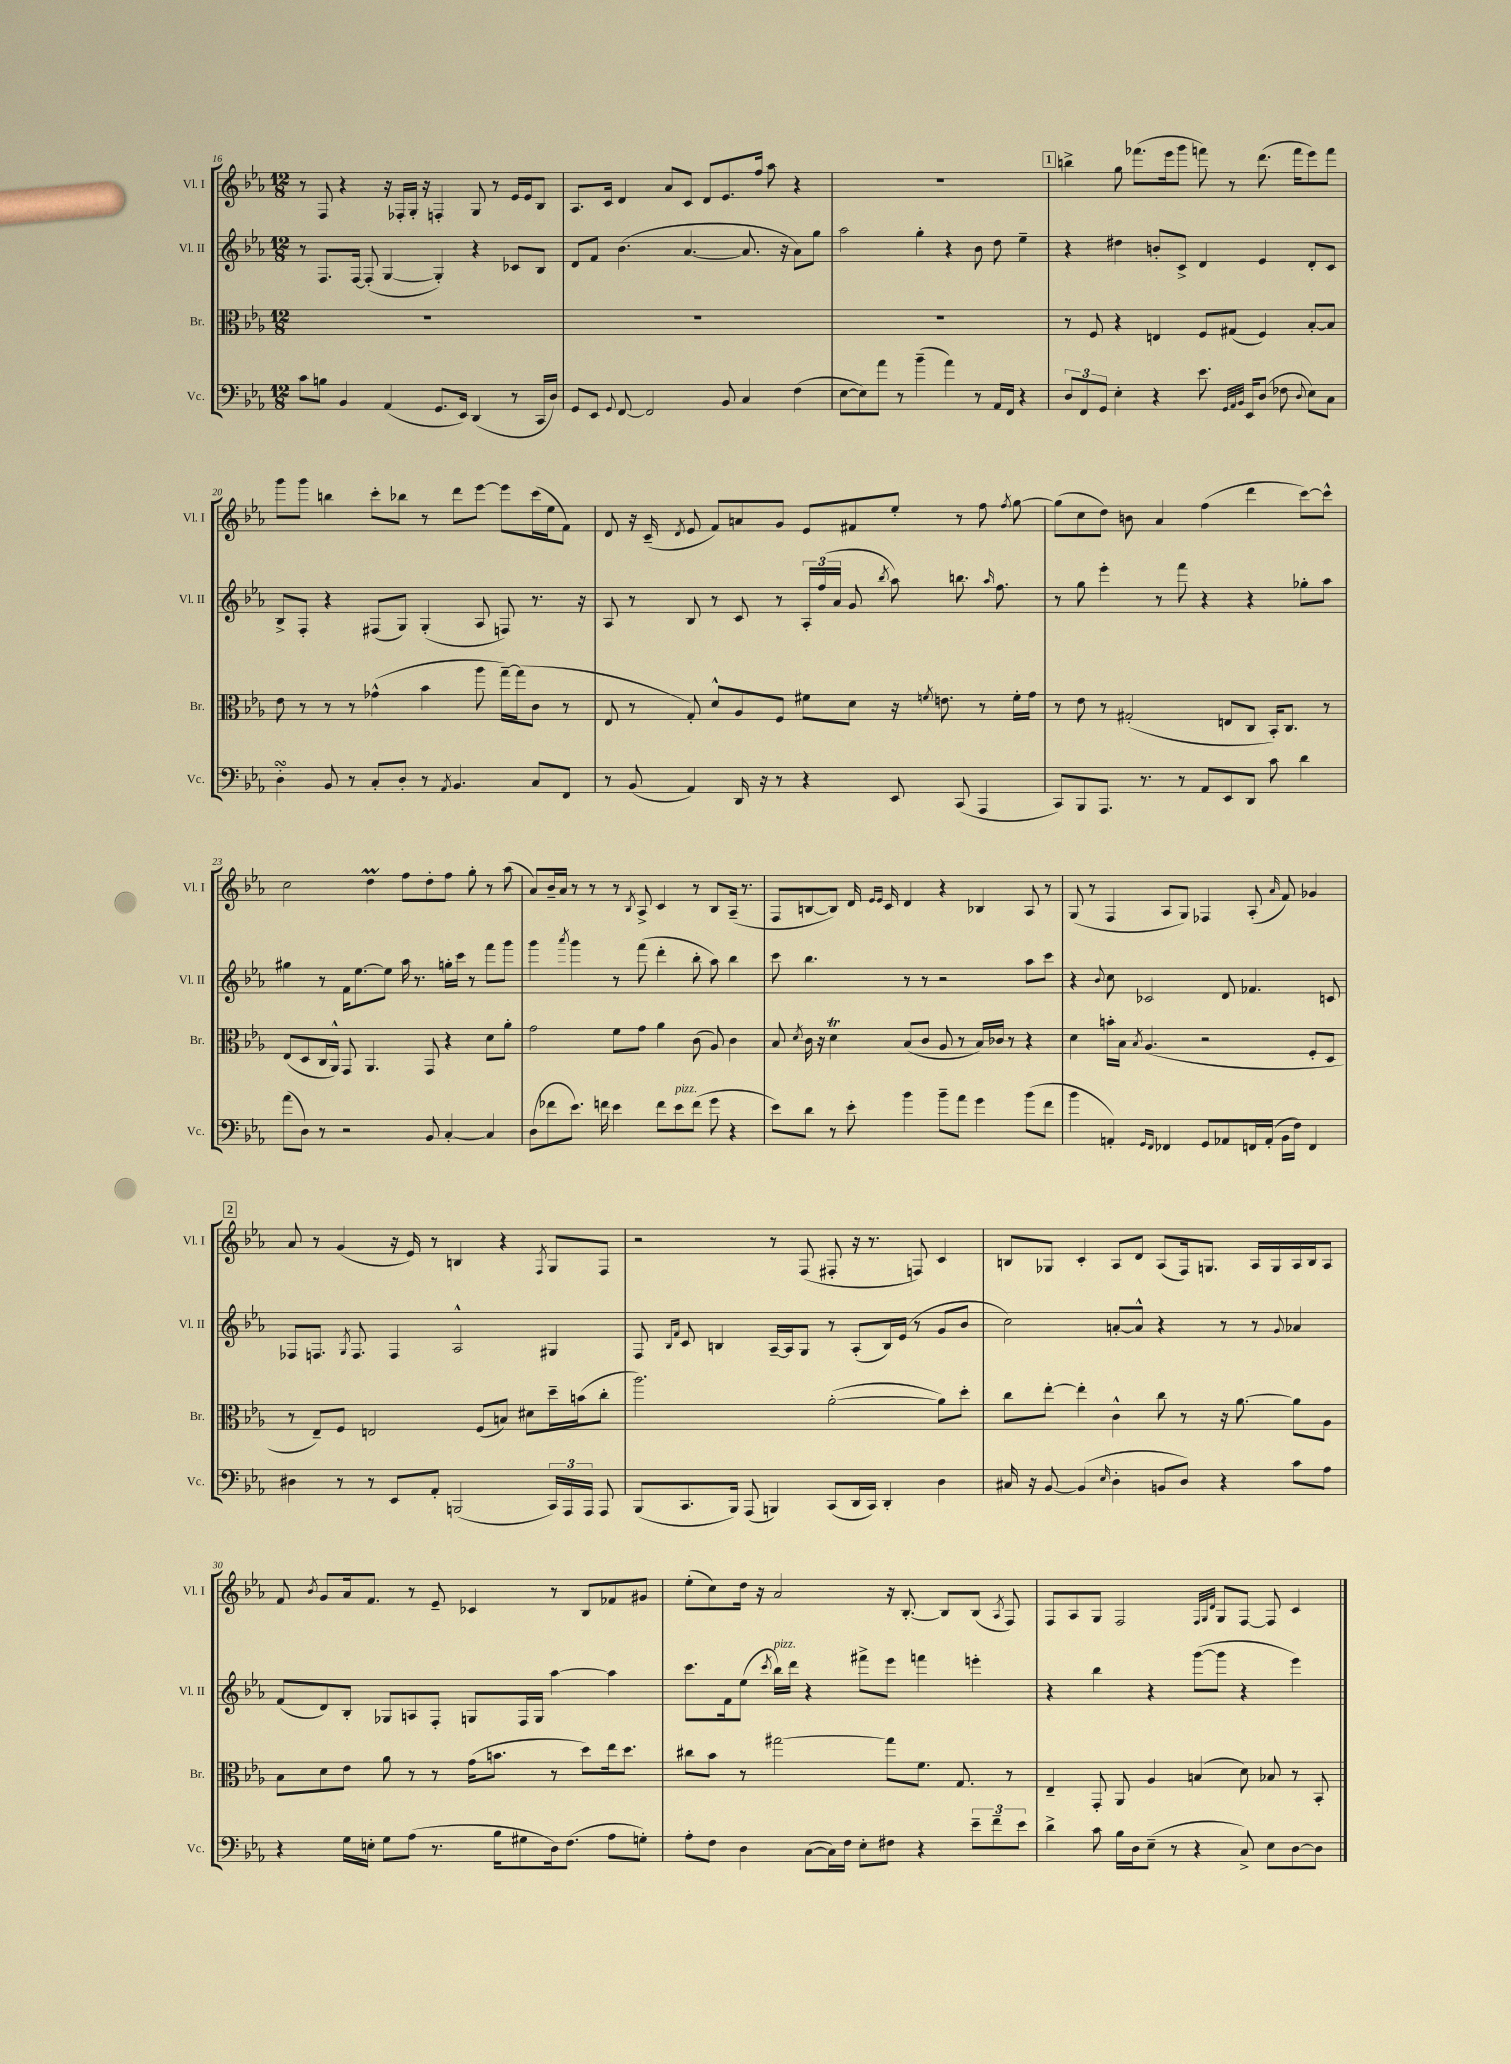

**kern	**kern	**kern	**kern
*staff4	*staff3	*staff2	*staff1
*clefF4	*clefC3	*clefG2	*clefG2
*k[b-e-a-]	*k[b-e-a-]	*k[b-e-a-]	*k[b-e-a-]
*M12/8	*M12/8	*M12/8	*M12/8
8c	1.r	8r	8r
8B	.	8.F	8F
4BB-	.	.	4r
.	.	[16F	.
.	.	(8F']	.
(4AA-	.	[4G	16r
.	.	.	16F-'
.	.	.	16G'
.	.	.	16r
8.GG	.	4G'])	4F'
16EE-)	.	.	.
(4DD	.	4r	8G
.	.	.	8r
8r	.	8c-	16e-
.	.	.	16e-
16CC	.	8B-	8B-
16D)	.	.	.
=	=	=	=
8GG	1.r	8d	8.A-
8EE-	.	8f	.
.	.	.	16c
8qqGG	.	.	.
[8FF	.	(4.b-	4d
2FF]	.	.	.
.	.	.	8a-
.	.	[4.a-	8c
.	.	.	8d
8BB-	.	.	8.e-
4C	.	8.a-]	.
.	.	.	16ff
.	.	.	8aa-
.	.	16r	.
(4F	.	8a-)	4r
.	.	8gg	.
=	=	=	=
[8E-	1.r	2aa-	1.r
8E-])	.	.	.
8a-	.	.	.
8r	.	.	.
(4b-~	.	4gg'	.
4a-)	.	4r	.
8r	.	8b-	.
16AA-	.	8dd	.
16FF	.	.	.
4r	.	4ee-~	.
=	=	=	=
12D	8r	4r	4bb^
12FF	.	.	.
.	8F	.	.
12GG	.	.	.
4E-'	4r	4dd#	8gg
.	.	.	(8.fff-
4r	4E	8b'	.
.	.	.	16eee-
.	.	8c^	8ggg
8.e-	8F	4d	8fff)
.	(8G#	.	8r
32qqGG	.	.	.
32qqAA-	.	.	.
32qqBB-	.	.	.
16EE-	.	.	.
(8D	4F)	4e-	(8.ddd
8F-	.	.	.
.	.	.	16fff
8qqD	.	.	.
8E-)	[8B-'	8d'	8eee-)
8C	8B-]	8c	8fff
=	=	=	=
4D'	8e-	8B-^	8ggg
.	8r	8F'	8ggg
8BB-	8r	4r	4bb
8r	8r	.	.
8C'	(4g-^^	(8F#	8ccc'
8D'	.	8G)	8bb-
8r	4b-	(4G'	8r
8qAA-	.	.	.
4.BB-	.	.	8ddd
.	8aa-	8A-	[8eee-
.	[16gg~)	8F)	8eee-]
.	(16gg]	.	.
8C	8c	8.r	(16ccc
.	.	.	16ee-
8FF	8r	.	8f)
.	.	16r	.
=	=	=	=
8r	8E-	8A-	8d
(8BB-	8r	8r	16r
.	.	.	(16c~
.	.	.	8qd
4AA-)	8G')	8B-	8e-
.	8d^^	8r	8f)
16DD	8A-	8c	8a
16r	.	.	.
8r	8F	8r	8g
4r	8f#	24A-'	8e-
.	.	(24ff	.
.	.	24a-	.
.	8d	8g	8f#
.	.	8qbb-	.
8EE-	16r	8aa-)	8ee-'
.	8qf	.	.
.	8.e	.	.
(8CC	.	8.bb	8r
4AAA-	8r	.	8ff
.	.	16qqaa-	.
.	.	8.ff	.
.	.	.	8qff
.	16f'	.	[8gg
.	16g	.	.
=	=	=	=
8CC)	8r	8r	(8gg]
8BBB-	8e-	8gg	8cc
8.AAA-	8r	4eee-'	8dd)
.	(2G#'	.	8b
8.r	.	.	.
.	.	8r	4a-
8r	.	8fff	.
8AA-	.	4r	(4ff
8EE-	8E	.	.
8DD	8C	4r	4ddd
8c	16BB-')	.	.
.	8.C	.	.
4d	.	8gg-'	[8ccc)
.	8r	8aa-	8ccc^^]
=	=	=	=
(8a-	(8E-	4gg#	2cc
8D)	8D	.	.
8r	16C	8r	.
.	16AA-^^)	.	.
2r	8GG	16f	.
.	.	[8.ee-	.
.	4.AA-	.	4dd
.	.	8ee-]	.
.	.	16aa-	8ff
.	.	8.r	.
8BB-	8GG	.	8dd'
[4C'	4r	16gg'	8ff
.	.	16ccc	.
.	.	8r	8gg'
4C]	8d	8fff	8r
.	8a-'	8ggg	(8aa-
=	=	=	=
(8D	2g	4ggg	8a-)
8f-	.	.	16b-~
.	.	.	16a-
.	.	8qaaa-	.
8.e-)	.	4ggg	8r
.	.	.	8r
16f	.	.	.
4e-	8f	8r	8r
.	.	.	8qB-
.	8g	(8fff	8A-^
8f	4a-	4ddd'	4c
8e-	.	.	.
(8f	(8c	8bb-'	8r
8g	8A-)	8aa-)	8B-
4r	4c	4bb-	(16A-~
.	.	.	8.r
=	=	=	=
8e-)	8B-	8ccc	8F
.	8qd	.	.
8d	16c	4.bb-	[8B
.	16r	.	.
8r	4d	.	8B])
8e-'	.	.	16d
.	.	.	16qqe-
.	.	.	16qqe-
.	.	.	16c
4b-	(8B-	8r	4d
.	8c	8r	.
8b-~	8A-	2r	4r
8a-	8r	.	.
4g	16B-)	.	4B-
.	16c-	.	.
.	8r	.	.
(8b-	4r	8aa-	8A-
8f	.	8ccc	8r
=	=	=	=
4b-	4d	4r	(8G
.	.	.	8r
.	.	8qqb-	.
4AA')	16b'	8cc	4F
.	16B-	.	.
.	8qB-	.	.
.	(4.A-	2c-	.
16qqGG	.	.	.
16qqFF	.	.	.
4FF-	.	.	8A-
.	.	.	8G)
8GG	2r	.	4F-
8AA-	.	8d	.
16FF	.	4.f-	(8A-'
(16AA-'	.	.	.
.	.	.	16qqa-
16BB-	.	.	8f)
16F)	.	.	.
4FF	8F'	.	4g-
.	8D	8c	.
=	=	=	=
4D#	8r	8F-	8a-
.	8E-~)	8.F	8r
8r	8F	.	(4g
.	.	8qG	.
.	.	8.F	.
8r	2E	.	.
8EE-	.	4F	16r
.	.	.	16e-)
8AA-'	.	.	8r
(2BBB	.	2A-^^	4B
.	(8F	.	.
.	8B)	.	4r
.	8d#	.	.
.	.	.	8qF
24CC)	16dd~	4G#	8G
24AAA-	.	.	.
.	(16b	.	.
24AAA-	.	.	.
8AAA-	8cc'	.	8F
=	=	=	=
(8BBB-	2.aa-)	8F	2r
.	.	16qqB-	.
.	.	16qqf	.
8.CC	.	8c	.
.	.	4B	.
16BBB-)	.	.	.
(8AAA-	.	.	.
4BBB)	.	[16A-~	8r
.	.	16A-]	.
.	.	8G	(8F
(8CC	([2a-'	8r	8F#'
16DD	.	(8A-'	16r
16CC)	.	.	8.r
4DD'	.	16B)	.
.	.	(16e-	.
.	.	8r	8F)
4D	8a-])	8g	4c
.	8dd'	8b-	.
=	=	=	=
16C#	8cc	2cc)	8B
16r	.	.	.
[8BB-	[8ee-'	.	8G-
(4BB-]	4ee-']	.	4c'
16qqE-	.	.	.
4D'	4c^^	[8a'	8A-
.	.	8a^^]	8d
8BB	8cc	4r	(8A-
8D)	8r	.	16F)
.	.	.	8.G
4r	16r	8r	.
.	[8.a-	.	.
.	.	8r	16A-
.	.	.	16G
.	.	8qqg	.
8c	8a-]	4a-	16A-
.	.	.	16B
8A-	8A-	.	8A-
=	=	=	=
4r	8B-	(8f	8f
.	.	.	8qb-
.	8d	8d)	8g
16G	8e-	8B-'	16a-
16E'	.	.	8.f
8G	8a-	8G-	.
(8A-	8r	8A	8r
8.r	8r	8F'	8e-~
.	(16g	8G	4c-
16B-	8.b	.	.
8G#	.	16F	.
.	.	16G	.
16D)	8r	[4aa-	8r
(8.F	.	.	.
.	8dd)	.	8B-
8A-	16ee-	4aa-]	8f-
.	8.dd	.	.
8G')	.	.	8g#
=	=	=	=
8A-'	8cc#	8.ccc	(8ee-'
8F	8b-	.	8cc)
.	.	16f	.
4D	8r	(8ee-	16dd
.	.	.	16r
.	.	8qccc	.
.	[2gg#	16bb-)	2a-
.	.	16ddd	.
([8C	.	4r	.
16C])	.	.	.
16F	.	.	.
8E-'	.	8fff#^	.
8F#	8gg#]	8eee-	16r
.	.	.	[8.B-'
4r	8.f	4fff	.
.	.	.	8B-]
.	8.G	.	.
12e-~	.	4eee'	(8B-
12f~	.	.	.
.	.	.	8qA-
.	8r	.	8F)
12e-	.	.	.
=	=	=	=
4d^	4E-~	4r	8F
.	.	.	8A-
8c	8GG'	4bb-	8G
16B-	8AA-	.	2F
16D	.	.	.
(8E-~	4A-	4r	.
8r	.	.	.
4r	(4B	([8ggg	.
.	.	.	32qqF
.	.	.	32qqG
.	.	.	32qqd
.	.	8ggg]	8G
8C^)	8d)	4r	[8F
8E-	8B-	.	8F]
[8D	8r	4eee-)	4c
8D]	8BB-'	.	.
==	==	==	==
*-	*-	*-	*-
